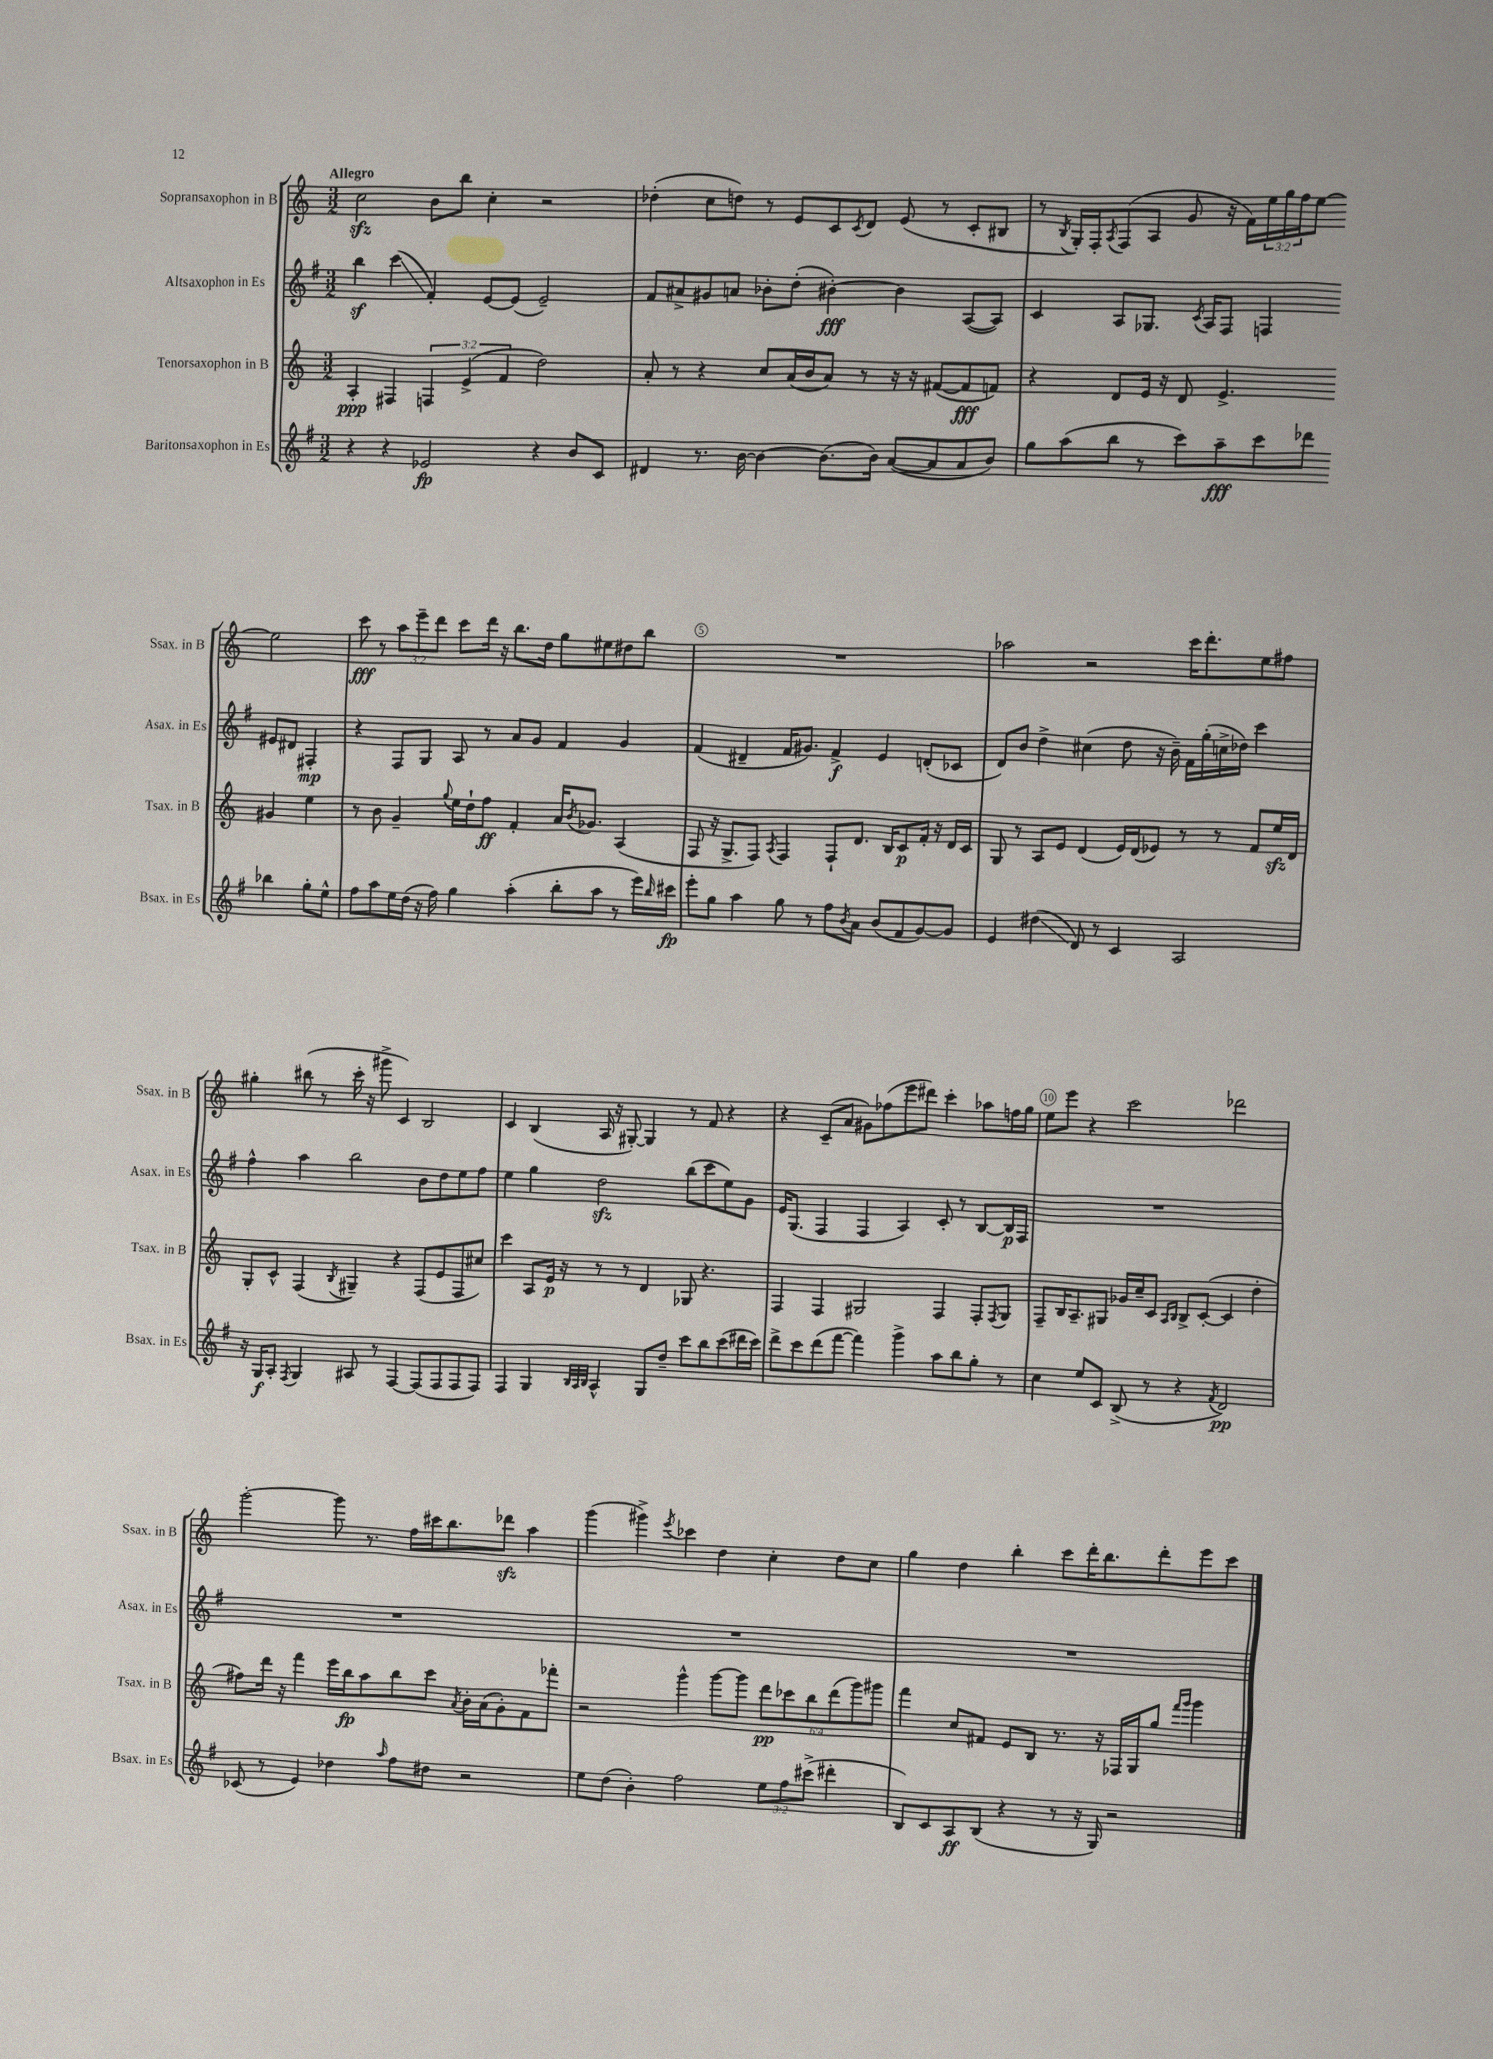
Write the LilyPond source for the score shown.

<<
\new StaffGroup <<
\new Staff = "s0" \with { instrumentName = "Sopransaxophon in B" shortInstrumentName = "Ssax. in B" } {
    \clef treble \key c \major \numericTimeSignature \time 3/2 \override Staff.TupletNumber.text = #tuplet-number::calc-fraction-text \tempo "Allegro"
    c''2\sfz b'8 b''8 c''4-. r2 |
    des''4-.( c''8 d''8) r8 e'8 c'8 \acciaccatura { c'8 } d'8 e'8( r8 c'8-. bis8 |
    r8 \acciaccatura { b8 } g16-.) f16-. \acciaccatura { a8 } f8( a8 g'8 r16 f'16) \tuplet 3/2 { e''16 g''16 f''16 } e''8~ e''2 |
    c'''8\fff r8 \tuplet 3/2 { a''8 e'''8-- d'''8 } c'''8 d'''16 r16 b''8. d''16 g''8 eis''8 dis''8 b''8 |
    R1. |
    aes''2 r2 c'''16 d'''8.-. e''8 fis''8 |
    gis''4-. bis''8( r8 c'''16-. r16 gis'''8-> c'4) b2 |
    c'4 b4( a16 r16 gis8~-.) gis4 r8 f'8 r4 |
    r4 c'8--( a'8 gis'8) fes''8( e'''8 dis'''8) c'''4-. aes''8 f''16 g''16 |
    e''8 e'''8 r4 c'''2 des'''2 |
    g'''2~-. g'''8 r8. f''16 cis'''16 b''8. des'''8\sfz a''4 |
    g'''4( gis'''4->) \acciaccatura { e'''8 } ces'''4 d''4 c''4-. d''8 c''8 |
    g''4 d''4 b''4-. c'''8 d'''16-. b''8. d'''8-. e'''8 c'''8 \bar "|." |
}
\new Staff = "s1" \with { instrumentName = "Altsaxophon in Es" shortInstrumentName = "Asax. in Es" } {
    \clef treble \key g \major \numericTimeSignature \time 3/2
    b''4\sf c'''4\glissando( fis'4-.) e'8~ e'8( e'2--) |
    fis'8 ais'8-> gis'8 a'8 bes'8-. d''8-.( bis'4~-.\fff) bis'4 a8~( a8) |
    c'4 a8 ges8. \acciaccatura { c'8 } a16 fis8 f4 eis'8 dis'8 fis4-.\mp |
    r4 fis8 g8 a8 r8 a'8 g'8 fis'4 g'4 |
    fis'4( dis'4-- fis'16 gis'8.) fis'4->\f e'4 d'8-.( ces'8 |
    d'8) b'8 d''4-> cis''4( d''8 r16 b'16--) fis'16 g''16-.( c''16-> des''16) c'''4 |
    fis''4-^ a''4 b''2 b'8 d''8 e''8 fis''8 |
    e''4 g''4 d''2\sfz b''8( c'''8 e''8) g'8 |
    e'16 g8.( fis4 fis4 a4) c'8-. r8 b8~ b16\p fis16 |
    R1. |
    R1. |
    R1. |
    R1. \bar "|." |
}
\new Staff = "s2" \with { instrumentName = "Tenorsaxophon in B" shortInstrumentName = "Tsax. in B" } {
    \clef treble \key c \major \numericTimeSignature \time 3/2 \override Staff.TupletNumber.text = #tuplet-number::calc-fraction-text
    a4-.\ppp fis4 \tuplet 3/2 { f4 e'4->( f'4 } d''2) |
    a'8-. r8 r4 c''8 a'16( b'16 a'8) r8 r16 r16 fis'8~( fis'8\fff f'8) |
    r4 d'8 e'16 r16 d'8 e'4.-> gis'4 e''4 |
    r8 b'8 g'4-- \appoggiatura { g''8 } e''16 d''16-! f''8\ff f'4-. a'16 \acciaccatura { b'8 } ges'8. a4( |
    f8 r16 g8.-> f8) \acciaccatura { a8 } f4 f8-! d'8. b16 c'8\p f'16-. r16 d'16 c'16 |
    g8 r8 a8 e'8 d'4( e'16) d'16( ees'8) r8 r8 f'8 e''16\sfz d'16 |
    g8-. c'8-^ f4( \acciaccatura { b8 } gis4--) r4 f8( e'8 f8 cis''8) |
    c'''4 a8 e'16\p r16 r8 r8 d'4 ges8 r4. |
    f4 f4 gis2 f4 f8-. \acciaccatura { f8 } gis8 |
    f8-- b16 a8.-- gis8 ges'16 c''16-- c'8 \grace { a16 b16 } b8-> c'8~-.( c'4 d''4-. |
    fis''8) d'''16 r16 f'''4 e'''16 b''16\fp a''8 b''8 c'''8 \acciaccatura { a'8 } b'16-. a'16( g'8-.) f'8 fes'''8-. |
    r2 g'''4-^ g'''8~ g'''8 \tuplet 6/4 { d'''8\pp ces'''8 b''8 d'''8( g'''8) gis'''8 } |
    f'''4 c''8 fis'8 e'8 b8 r8. r16 fes16 g16 g''8 \grace { f'''16 g'''16 } g'''4 \bar "|." |
}
\new Staff = "s3" \with { instrumentName = "Baritonsaxophon in Es" shortInstrumentName = "Bsax. in Es" } {
    \clef treble \key g \major \numericTimeSignature \time 3/2 \override Staff.TupletNumber.text = #tuplet-number::calc-fraction-text
    r4 r4 ees'2\fp r4 b'8 c'8 |
    dis'4 r8. b'16~ b'4~ b'8.( b'16) a'8~( a'8 a'8 b'8) |
    g''8 a''8( b''8 r8 c'''8) a''8--\fff c'''8 des'''8 bes''4 g''8-. e''8-^ |
    fis''8 a''8 e''16 d''16( r16 fis''16) g''4 a''4-.( b''8-. a''8 r8 e'''16) \grace { b''16 } cis'''16\fp |
    e'''8-. g''8 a''4 g''8 r8 fis''8 \acciaccatura { b'8 } a'8 b'8( fis'8 g'8~) g'8 |
    e'4 dis''4\glissando( d'8) r8 c'4 a2 |
    r16 g16\f a8-. \acciaccatura { fis8 } g4 ais8 r8 fis4~ fis8( fis8 fis8 fis8) |
    fis4 g4 \grace { b32 a32 b32 } a4-^ g8 d''8-- c'''8 b''8 c'''8( dis'''16 c'''16) |
    d'''8-> c'''8 d'''8( fis'''8~ fis'''4) g'''4-> a''8 b''8 g''8-. r8 |
    c''4 e''8 c'8 b8->( r8 r4 \acciaccatura { fis'8 } d'2\pp) |
    ces'8( r8 e'4) des''4 \grace { a''16 } fis''8 dis''8 r2 |
    e''8 d''8( b'4-.) fis''2 \tuplet 3/2 { e''8 fis''8 cis'''8->( } dis'''4-. |
    b8) c'8 a8\ff b8( r4 r8 r16 g16) r2 \bar "|." |
}
>>
>>
\layout { \context { \Score \override BarNumber.break-visibility = ##(#f #t #t) barNumberVisibility = #(every-nth-bar-number-visible 5) \override BarNumber.stencil = #(make-stencil-circler 0.1 0.3 ly:text-interface::print) } }
